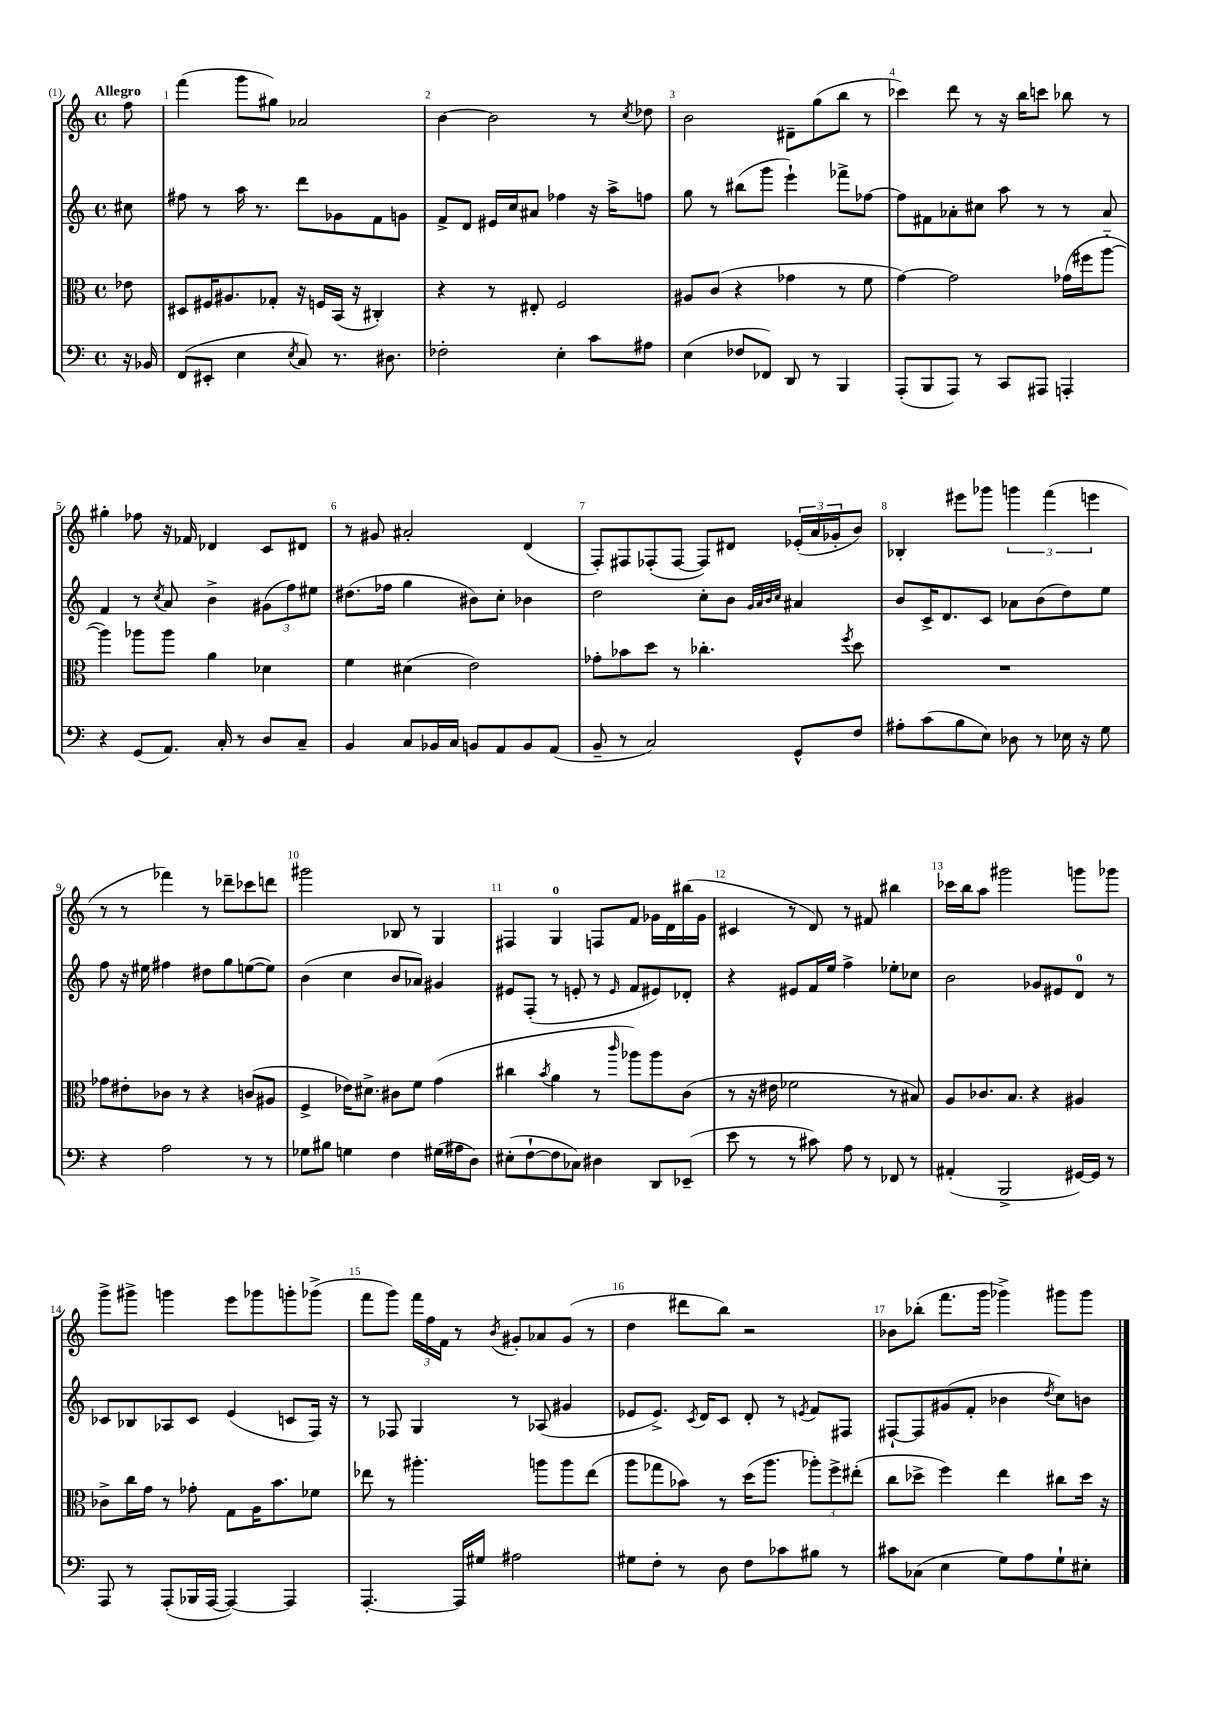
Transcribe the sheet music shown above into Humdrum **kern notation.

**kern	**kern	**kern	**kern
*staff4	*staff3	*staff2	*staff1
*clefF4	*clefC3	*clefG2	*clefG2
*k[]	*k[]	*k[]	*k[]
*M4/4	*M4/4	*M4/4	*M4/4
*met(c)	*met(c)	*met(c)	*met(c)
16r	8e-	8cc#	8ff
16BB-	.	.	.
=	=	=	=
(8FF	8D#	8ff#	(4fff
8EE#'	16F#	8r	.
.	8.A#	.	.
4E	.	16aa	8ggg
.	.	8.r	.
.	8G-'	.	8gg#)
8qE	.	.	.
8C)	16r	8ddd	2a-
.	16F	.	.
8.r	(16BB	8g-	.
.	16r	.	.
.	4C#')	8f	.
8.D#	.	.	.
.	.	8g	.
=	=	=	=
2F-'	4r	8f^	[4b
.	.	8d	.
.	8r	16e#	2b]
.	.	16cc	.
.	8E#'	8a#	.
4E'	2F	4ff-	.
8c	.	16r	8r
.	.	16aa^	.
.	.	.	8qcc
8A#	.	8ff	8dd-
=	=	=	=
(4E	8A#	8gg	2b
.	(8c	8r	.
8F-	4r	(8bb#	.
8FF-)	.	8ggg	.
8DD	4g-	4eee`)	8d#~
8r	.	.	(8gg
4BBB	8r	8fff-^	8bb
.	8f	[8ff-	8r
=	=	=	=
(8AAA'	[4g)	8ff-]	4ccc-)
8BBB	.	8f#	.
8AAA)	2g]	8a-'	8ddd
8r	.	8cc#	8r
8CC	.	8aa	16r
.	.	.	16bb
8AAA#	.	8r	8ccc
4AAA'	(16g-	8r	8bb-
.	16ff#	.	.
.	[8aa'~	8a-	8r
=	=	=	=
4r	4aa])	4f	4gg#'
(8GG	8aa-	8r	8ff-
.	.	8qcc	.
8.AA)	8aa-	8a	16r
.	.	.	16f-
.	4a	4b^	4d-
16C'	.	.	.
8r	.	.	.
8D	4d-	(12g#	8c
.	.	12ff)	.
8C~	.	.	8d#
.	.	12ee#	.
=	=	=	=
4BB	4f	(8.dd#	8r
.	.	.	8g#
.	.	16ff-	.
8C	(4d#	4gg	2a#'
16BB-	.	.	.
16C	.	.	.
8BB	2e)	8b#)	.
8AA	.	8cc'	.
8BB	.	4b-	(4d
(8AA	.	.	.
=	=	=	=
8BB~	8g-'	2dd	8F')
8r	8b-	.	8F#
2C)	8dd	.	(8F-'
.	8r	.	[8F-
.	4.cc-'	8cc'	8F-])
.	.	8b	8d#
.	.	32qqg	.
.	.	32qqa	.
.	.	32qqb	.
.	.	32qqcc	.
8GG^^	.	4a#	(24e-'
.	.	.	24a
.	.	.	24g-'
.	8qff	.	.
8F	8dd	.	8b)
=	=	=	=
8A#'	1r	8b	4B-'
(8c	.	16c^	.
.	.	8.d	.
8B	.	.	8eee#
8E)	.	8c	8ggg-
8D-	.	8a-	6ggg
8r	.	(8b	.
.	.	.	(6fff
16E-	.	8dd)	.
16r	.	.	.
.	.	.	6eee
8G	.	8ee	.
=	=	=	=
4r	8g-	8ff	8r
.	8e#'	16r	8r
.	.	16ee#	.
2A	8c-	4ff#	4fff-)
.	8r	.	.
.	4r	8dd#	8r
.	.	8gg	8ddd-~
8r	(8c	([8ee	8ccc-
8r	8A#	8ee])	8ddd
=	=	=	=
8G-	4F^	(4b	2ggg#
8B#	.	.	.
4G	16e-)	4cc	.
.	8.d#^	.	.
4F	8c#	8b	8B-
.	8f	8a-)	8r
(16G#	(4g	4g#	4G
16A#	.	.	.
8D)	.	.	.
=	=	=	=
(8E#'	4cc#	8e#	4F#
[8F`	.	(8F'	.
.	8qb	.	.
8F]	4a	8r	4G
8C-)	.	8e'	.
4D#	8r	8r	8F
.	16qqccc	16qqe	.
.	8aa-)	8f	8f
8DD	8aa-	8e#)	16g-
.	.	.	16d
(8EE-~	(8c	8d-'	(16bb#
.	.	.	16g-
=	=	=	=
8e	8r	4r	4c#
8r	16r	.	.
.	16e#	.	.
8r	2f-	8e#	8r
8c#)	.	16f	8d)
.	.	16ee	.
8A	.	4ff^	8r
8r	.	.	8f#
8FF-	8r	8ee-'	4bb#
8r	8B#)	8cc-	.
=	=	=	=
(4AA#'	8A	2b	16ccc-
.	.	.	16bb
.	8.c-	.	8aa
2BBB^	.	.	2ggg#
.	8.B	.	.
.	4r	8g-	.
.	.	8e#	.
[16GG#)	4A#	8d	8ggg
16GG#]	.	.	.
8r	.	8r	8ggg-
=	=	=	=
8AAA	8c-^	8c-	8ggg^
8r	16cc	8B-	8ggg#^
.	16g	.	.
(8AAA'	8r	8A-	4ggg
16BBB-	8g-'	8c-	.
[16AAA	.	.	.
4AAA_)	8G	(4e	8eee
.	16A	.	8ggg-
.	8.b	.	.
4AAA]	.	8c	8ggg'
.	8f-	16F)	(8ggg-^
.	.	16r	.
=	=	=	=
[4.AAA'	8ee-	8r	8fff
.	8r	8F-	8ggg)
.	4.aa#'	4G	24fff
.	.	.	24ff
.	.	.	24f
16AAA]	.	.	8r
16G#	.	.	.
.	.	.	8qb
2A#	.	8r	8g#'
.	8aa	(8A-	8a-
.	8aa	4g#	(8g#
.	(8ee-	.	8r
=	=	=	=
8G#	8aa	8e-	4dd
8F'	8gg-	8.e-^)	.
8r	8b-)	.	8ddd#
.	.	8qc	.
.	.	16d	.
8D	8r	8c	8bb)
8F	(16dd	8d'	2r
.	8.aa	.	.
8c-	.	8r	.
.	.	8qe	.
8B#	12aa-')	8f	.
.	12ff^	.	.
8r	.	8F#	.
.	(12ee#'	.	.
=	=	=	=
8c#	8cc	[8F#`	8b-
(8C-	8dd-^	8F#]	(8bb-'
4E	4ff)	(8g#	8.fff
.	.	8f'	.
.	.	.	16ggg
8G)	4ee	4b-	4ggg-^)
8A	.	.	.
.	.	8qdd	.
8G`	8cc#	8cc)	8ggg#
8E#'	16dd-	8b	8ggg#
.	16r	.	.
==	==	==	==
*-	*-	*-	*-
